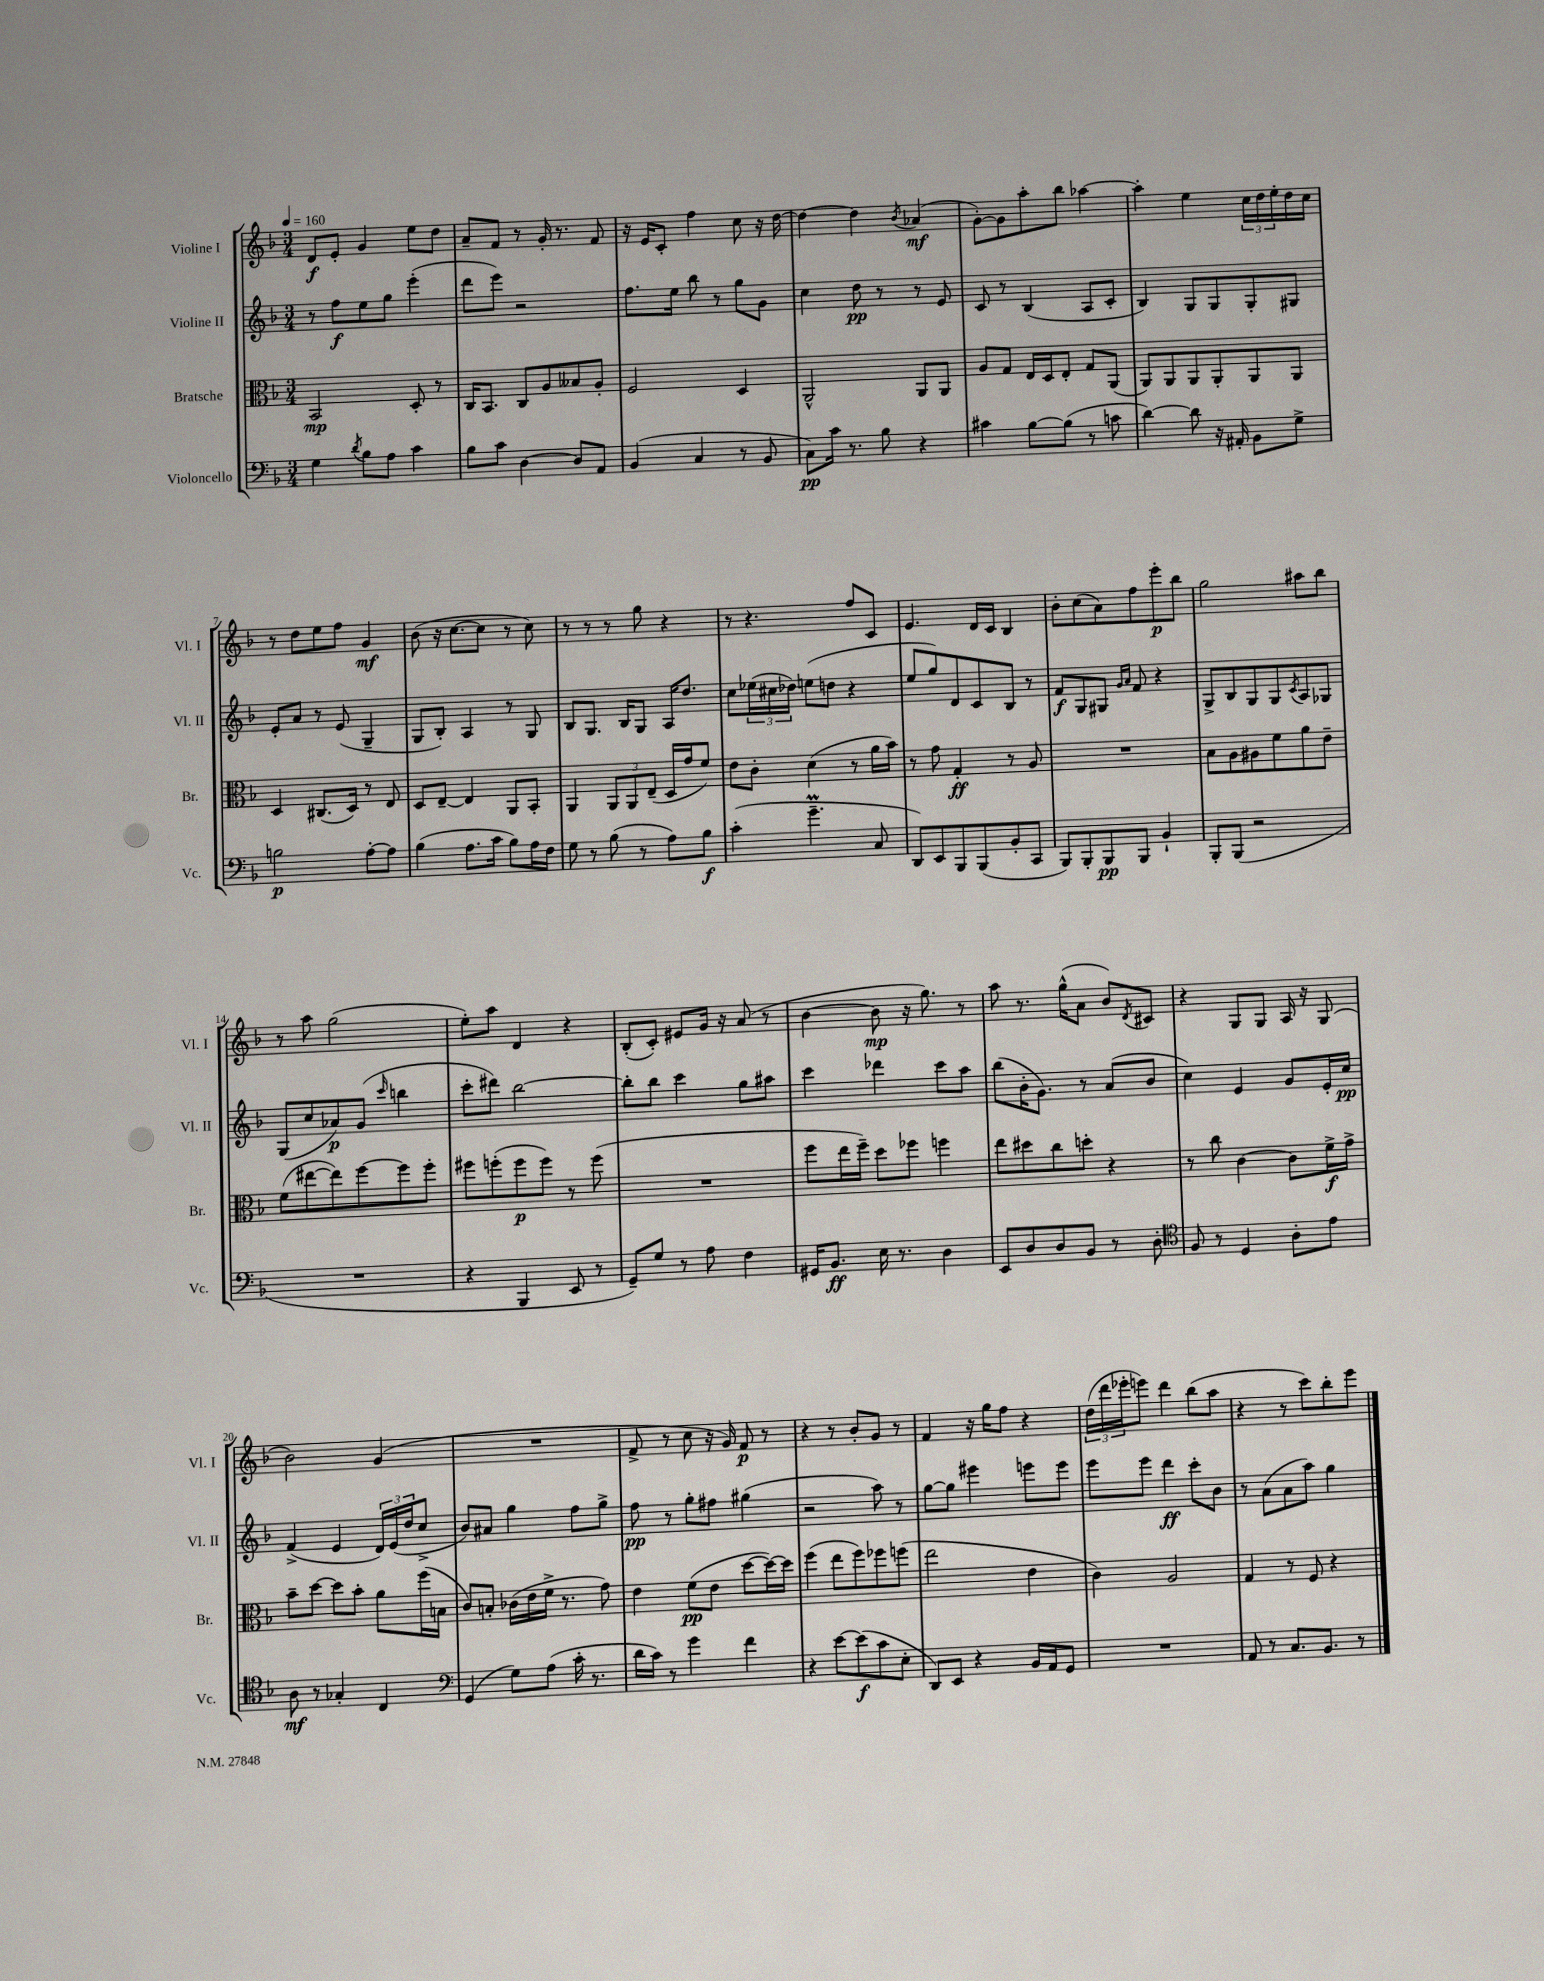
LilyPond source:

<<
\new StaffGroup <<
\new Staff = "s0" \with { instrumentName = "Violine I" shortInstrumentName = "Vl. I" } {
    \clef treble \key f \major \numericTimeSignature \time 3/4 \tempo 4 = 160
    d'8\f e'8-. g'4 e''8 d''8 |
    a'8-- f'8 r8 g'16-. r8. f'8 |
    r16 e'16 c'8-. f''4 c''8 r16 d''16~ |
    d''4~ d''4 \acciaccatura { bes'8 } aes'4\mf( |
    g'8~-.) g'8 a''8-. bes''8 aes''4~ |
    aes''4-. e''4 \tuplet 3/2 { c''16 d''16 e''16-. } d''16 c''16 |
    r8 d''8 e''8 f''8 g'4\mf |
    bes'8( r16 c''8.~ c''8 r8 c''8) |
    r8 r8 r8 g''8 r4 |
    r8 r4. f''8 c'8 |
    e'4. d'16 c'16 bes4 |
    bes'8-. c''8( a'8) f''8 e'''8-.\p bes''8 |
    g''2 ais''8 bes''8 |
    r8 a''8 g''2( |
    e''8-.) a''8 d'4 r4 |
    bes8-.( c'8-.) eis'8 g'16 r16 a'8( r8 |
    bes'4~ bes'8\mp r16 g''8.) r8 |
    a''8 r8. g''16-^( a'8 bes'8) \acciaccatura { d'8 } cis'8 |
    r4 g8 g8 a16 r16 g8( |
    bes'2) g'4( |
    R2. |
    f'8-> r8 c''8 r16 g'16) f'8\p r8 |
    r4 r8 bes'8-. g'8 r8 |
    f'4 r16 g''16 f''8 r4 |
    \tuplet 3/2 { d''16( d'''16 ees'''16-. } e'''8) d'''4 bes''8( a''8 |
    r4 r8 c'''8) bes''8-. e'''8 \bar "|." |
}
\new Staff = "s1" \with { instrumentName = "Violine II" shortInstrumentName = "Vl. II" } {
    \clef treble \key f \major \numericTimeSignature \time 3/4
    r8 f''8\f e''8 g''8 e'''4-.( |
    d'''8 e'''8) r2 |
    f''8. e''16 bes''8 r8 g''8 g'8 |
    c''4 d''8\pp r8 r8 e'8 |
    c'8 r8 bes4( a8 c'8-. |
    bes4) g8 g8 g8-. gis8 |
    e'8-. a'8 r8 e'8( g4-- |
    g8 bes8-.) a4 r8 g8 |
    bes8 g8. bes16 g8 a16 d''8. |
    c''8 \tuplet 3/2 { ees''16( cis''16 des''16) } e''8( d''8 r4 |
    e''8 g''8) d'8 c'8 bes8 r8 |
    f'8\f g8 gis8 \grace { g'16 a'16 } f'8 r4 |
    g8-> bes8 g8 g8 \acciaccatura { c'8 } a8 ges8 |
    g8( c''8 aes'8\p) g'8( \grace { c'''16 } b''4 |
    c'''8-. dis'''8) bes''2~ |
    bes''8-. bes''8 c'''4 g''8 ais''8 |
    c'''4 des'''4 c'''8 a''8 |
    bes''8( bes'16-. g'8.) r8 a'8( bes'8 |
    c''4) e'4 g'8 e'16-. c''16\pp |
    f'4->( e'4 \tuplet 3/2 { d'16) e'16( d''16 } c''8-> |
    bes'8) ais'8 g''4 f''8 g''8-> |
    f''8\pp r8 g''8-. fis''8 gis''4( |
    r2 a''8) r8 |
    g''8~ g''8 eis'''4 e'''8 e'''8 |
    e'''8 e'''8 d'''4\ff c'''8-. bes'8 |
    r8 a'8( a'8 a''8) g''4 \bar "|." |
}
\new Staff = "s2" \with { instrumentName = "Bratsche" shortInstrumentName = "Br." } {
    \clef alto \key f \major \numericTimeSignature \time 3/4
    bes,2\mp d8-. r8 |
    c16 bes,8. c8 a8 beses8 a8-. |
    f2 d4 |
    a,2-^ a,8 a,8 |
    a8 g8 e16 d16 e8-. g8 a,8( |
    a,8) a,8 a,8 a,8-. a,8 a,8 |
    d4 cis8.( d16) r8 e8 |
    d8 e8~-- e4 a,8 bes,8-. |
    a,4 \tuplet 3/2 { a,8 a,8 e8--( } d16 g'16 f'8) |
    e'8 c'8-. d'4( r8 a'16 bes'16) |
    r8 g'8 g4-.\ff r8 a8 |
    R2. |
    bes8 a8 ais8 f'8 a'8 e'8-- |
    f'8( eis''8~ eis''8) f''8~ f''8 f''8-. |
    fis''8 f''8-.( f''8\p f''8) r8 f''8( |
    R2. |
    f''8 e''16 f''16--) d''8 fes''8 f''4 |
    e''8 dis''8 c''8 d''8-. r4 |
    r8 c''8 c'4~ c'8 f'16->\f g'16-> |
    bes'8-- d''8~ d''8 bes'8-. a'8 f''16( b16 |
    c'8) b8-. ces'16( e'16 f'16-> r8. g'8) |
    e'4 f'8\pp( e'8 d''8~ d''16~) d''16 |
    f''4( e''8 f''8) fes''8 f''8( |
    e''2 e'4 |
    c'4) a2 |
    g4 r8 f8 r4 \bar "|." |
}
\new Staff = "s3" \with { instrumentName = "Violoncello" shortInstrumentName = "Vc." } {
    \clef bass \key f \major \numericTimeSignature \time 3/4
    g4 \acciaccatura { d'8 } bes8 a8 c'4 |
    bes8 c'8 d4~ d8 a,8 |
    bes,4( c4 r8 bes,8 |
    c8\pp) c'16 r8. bes8 r4 |
    cis'4 bes8~ bes8( r8 c'8 |
    d'4~) d'8 r16 ais,16-. bes,8 g8-> |
    b2\p a8~-. a8 |
    bes4( a8. c'16 bes8) a16 f16 |
    g8 r8 bes8( r8 a8) bes8\f |
    c'4-.( g'4.--\prall c8 |
    d,8) e,8 bes,,8 bes,,8( bes,8-. c,8 |
    bes,,8) bes,,8-. bes,,8\pp bes,,8 bes,4-! |
    bes,,8-. bes,,8( r2 |
    R2. |
    r4 bes,,4 e,8 r8 |
    g,8--) g8 r8 a8 f4 |
    gis,16 bes,8.\ff e16 r8. d4 |
    e,8 d8 d8 bes,8 r8 d8-. |
    \clef tenor f8 r8 d4 a8-. e'8 |
    a8\mf r8 ges4-. c4 |
    \clef bass g,4( g8) a8( c'16-. r8. |
    d'16 c'16) r8 g'4 f'4 |
    r4 e'8~ e'8\f( c'8 e8-. |
    d,8) e,8 r4 bes,16 a,16 g,8 |
    R2. |
    a,8 r8 c8. bes,8. r8 \bar "|." |
}
>>
>>
